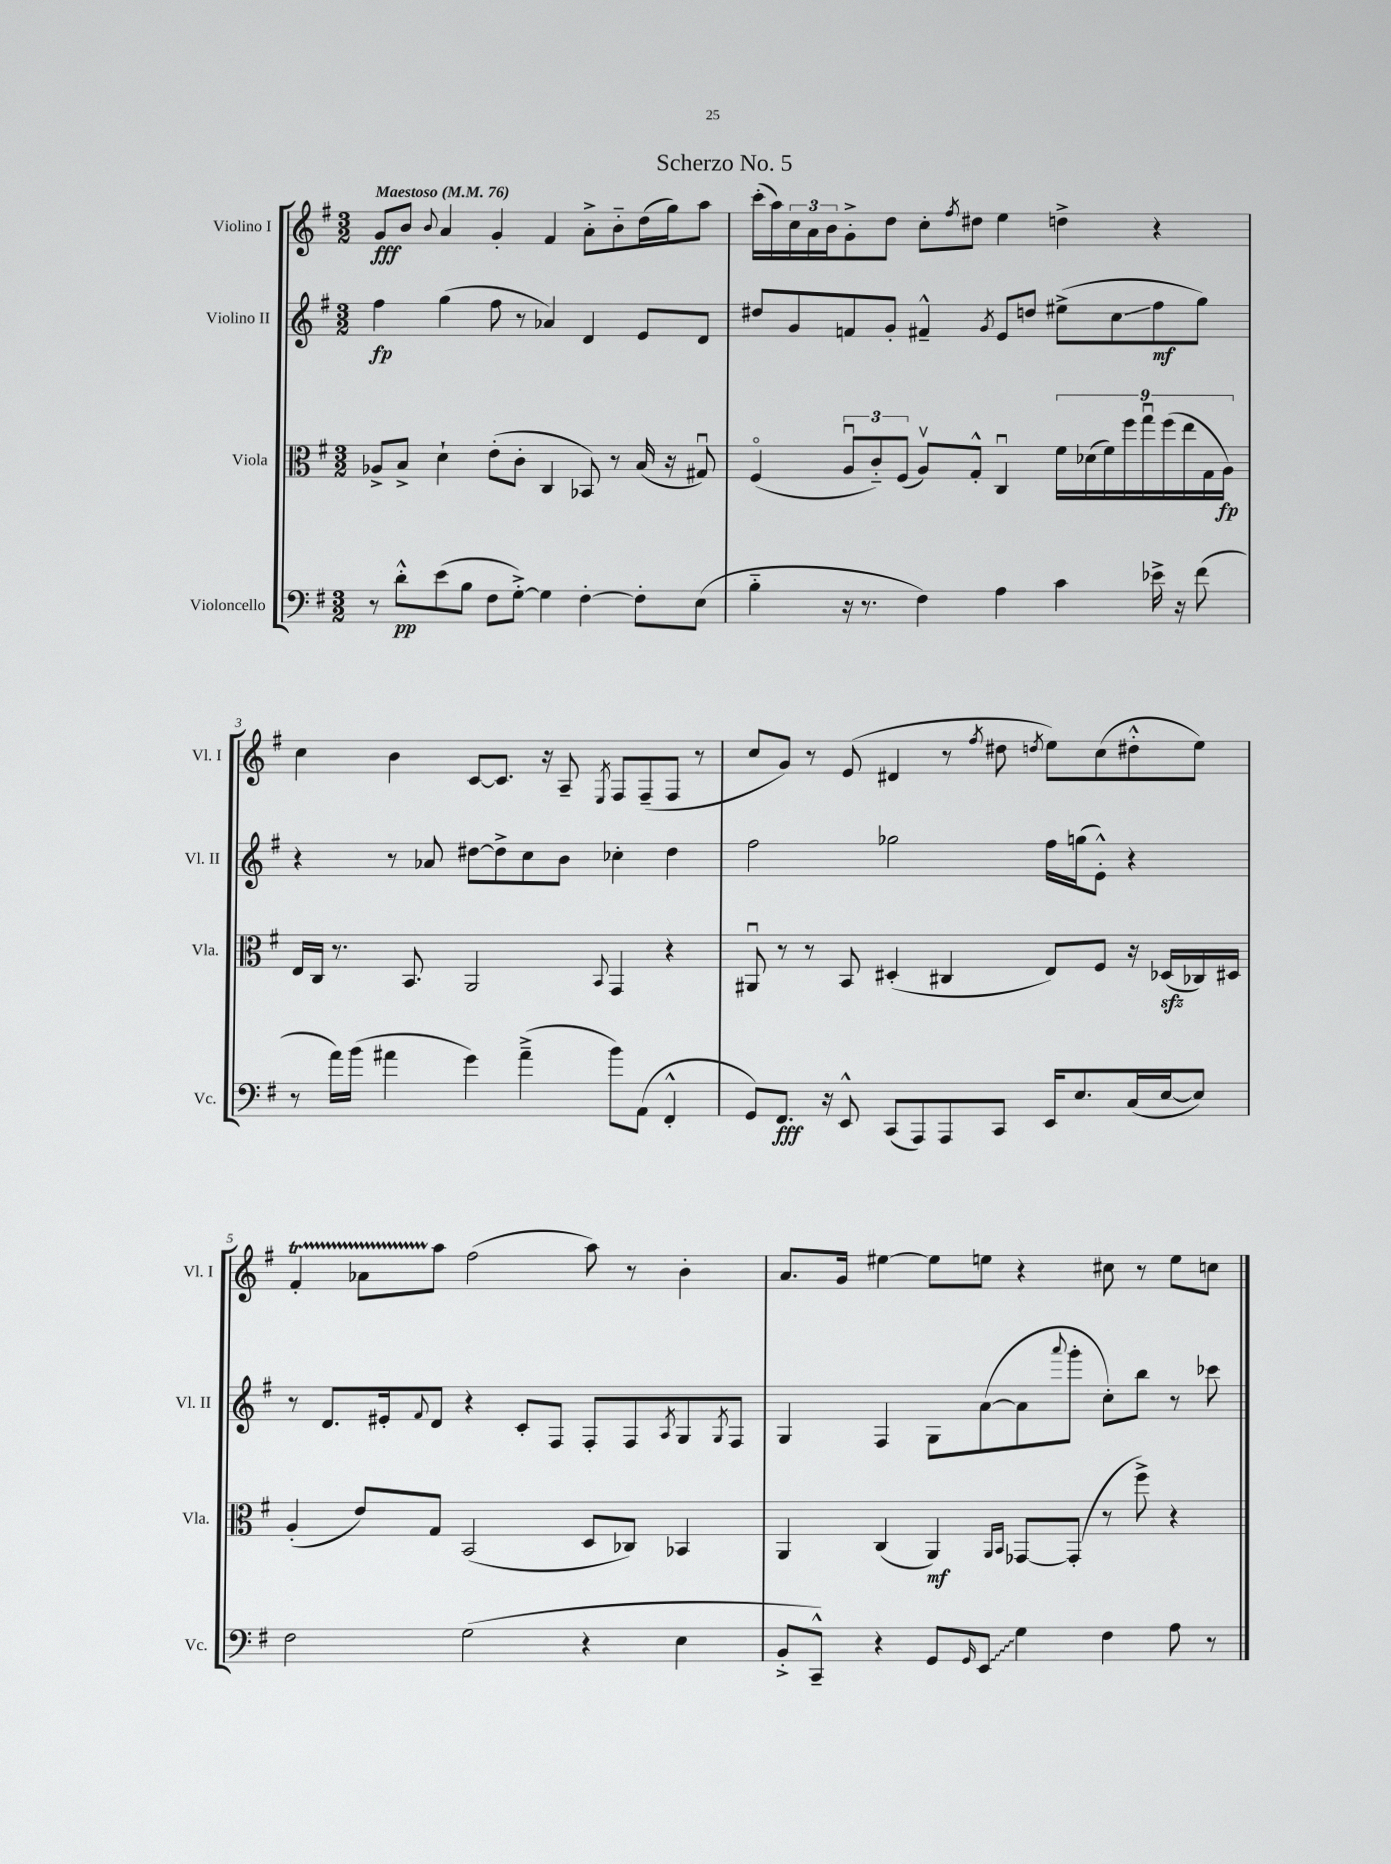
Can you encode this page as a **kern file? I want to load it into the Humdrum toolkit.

**kern	**kern	**kern	**kern
*staff4	*staff3	*staff2	*staff1
*clefF4	*clefC3	*clefG2	*clefG2
*k[f#]	*k[f#]	*k[f#]	*k[f#]
*M3/2	*M3/2	*M3/2	*M3/2
*MM76	*MM76	*MM76	*MM76
8r	8A-^	4ff#	8g
8d'^^	8B^	.	8b
.	.	.	8qqb
(8e	4d`	(4gg	4a
8B	.	.	.
8F#	(8e'	8ff#	4g'
[8G'^)	8c'	8r	.
4G]	4C	4a-)	4f#
[4F#'	8BB-)	4d	8a'^
.	8r	.	8b'~
8F#']	(16B	8e	(16dd
.	16r	.	16gg)
(8E	8G#u)	8d	8aa
=	=	=	=
4B'~	(4F#o	8dd#	(16ccc'
.	.	.	16aa)
.	.	8g	24cc
.	.	.	24a
.	.	.	24b
16r	12Au	8f	8g'^
8.r	.	.	.
.	12c'~)	.	.
.	.	8g'	8dd
.	(12F#	.	.
4F#)	8Av)	4f#~^^	8cc'
.	.	.	8qff#
.	8G'^^	.	8dd#
.	.	8qg	.
4A	4Cu	8e	4ee
.	.	8dd	.
4c	18f#	(8ee#^	4dd^
.	(18d-	.	.
.	18f#)	.	.
.	.	8cc	.
.	18ff#	.	.
.	18ggu	.	.
16e-^	.	8ff#	4r
.	(18ff#	.	.
16r	.	.	.
.	18ee	.	.
(8f#	.	8gg)	.
.	18G	.	.
.	18A)	.	.
=	=	=	=
8r	16E	4r	4cc
.	16C	.	.
16a)	8.r	.	.
(16b	.	.	.
4a#	.	8r	4b
.	8.BB	.	.
.	.	8a-	.
4g)	2AA	[8dd#	[8c
.	.	8dd#^]	8.c]
(4a#~^	.	8cc	.
.	.	.	16r
.	.	8b	8A~
.	8qqBB	.	8qE
8b)	4GG	4cc-'	8F#
(8AA	.	.	(8F#~
4FF#'^^	4r	4dd#	8F#
.	.	.	8r
=	=	=	=
8GG)	8AA#u	2ff#	8cc
8.FF#	8r	.	8g)
.	8r	.	8r
16r	.	.	.
8EE^^	8BB	.	(8e
(8CC	(4D#'	2gg-	4d#
8AAA)	.	.	.
8AAA	4C#	.	8r
.	.	.	8qff#
8CC	.	.	8dd#
.	.	.	8qdd
16EE	8E)	16ff#	8ee)
8.E	.	(16gg	.
.	8F#	8e'^^)	(8cc
(16C	16r	4r	8dd#'^^
[16E	(16D-	.	.
8E])	16C-)	.	8ee)
.	16D#	.	.
=	=	=	=
2F#	(4A'	8r	4f#'
.	.	8.d	.
.	8e)	.	8a-
.	.	16e#'	.
.	.	8qqf#	.
.	8G	8d	8aa
(2G	(2BB	4r	(2ff#
.	.	8c'	.
.	.	8F#	.
4r	8D	8F#'	8aa)
.	8C-)	8F#	8r
.	.	8qA	.
4E	4BB-	8G	4b'
.	.	8qG	.
.	.	8F#	.
=	=	=	=
8BB'^	4AA	4G	8.a
8CC~^^)	.	.	.
.	.	.	16g
4r	(4C	4F#	[4ee#
8GG	4AA)	8G	8ee#]
16qqGG	.	.	.
8EE	.	([8a	8ee
.	16qqAA	.	.
.	16qqBB	.	.
4G	[8GG-	8a]	4r
.	.	8qqaaa	.
.	(8GG-']	8ggg'	.
4F#	8r	8cc')	8cc#
.	8ff#^)	8bb	8r
8A	4r	8r	8ee
8r	.	8ccc-	8cc
==	==	==	==
*-	*-	*-	*-
